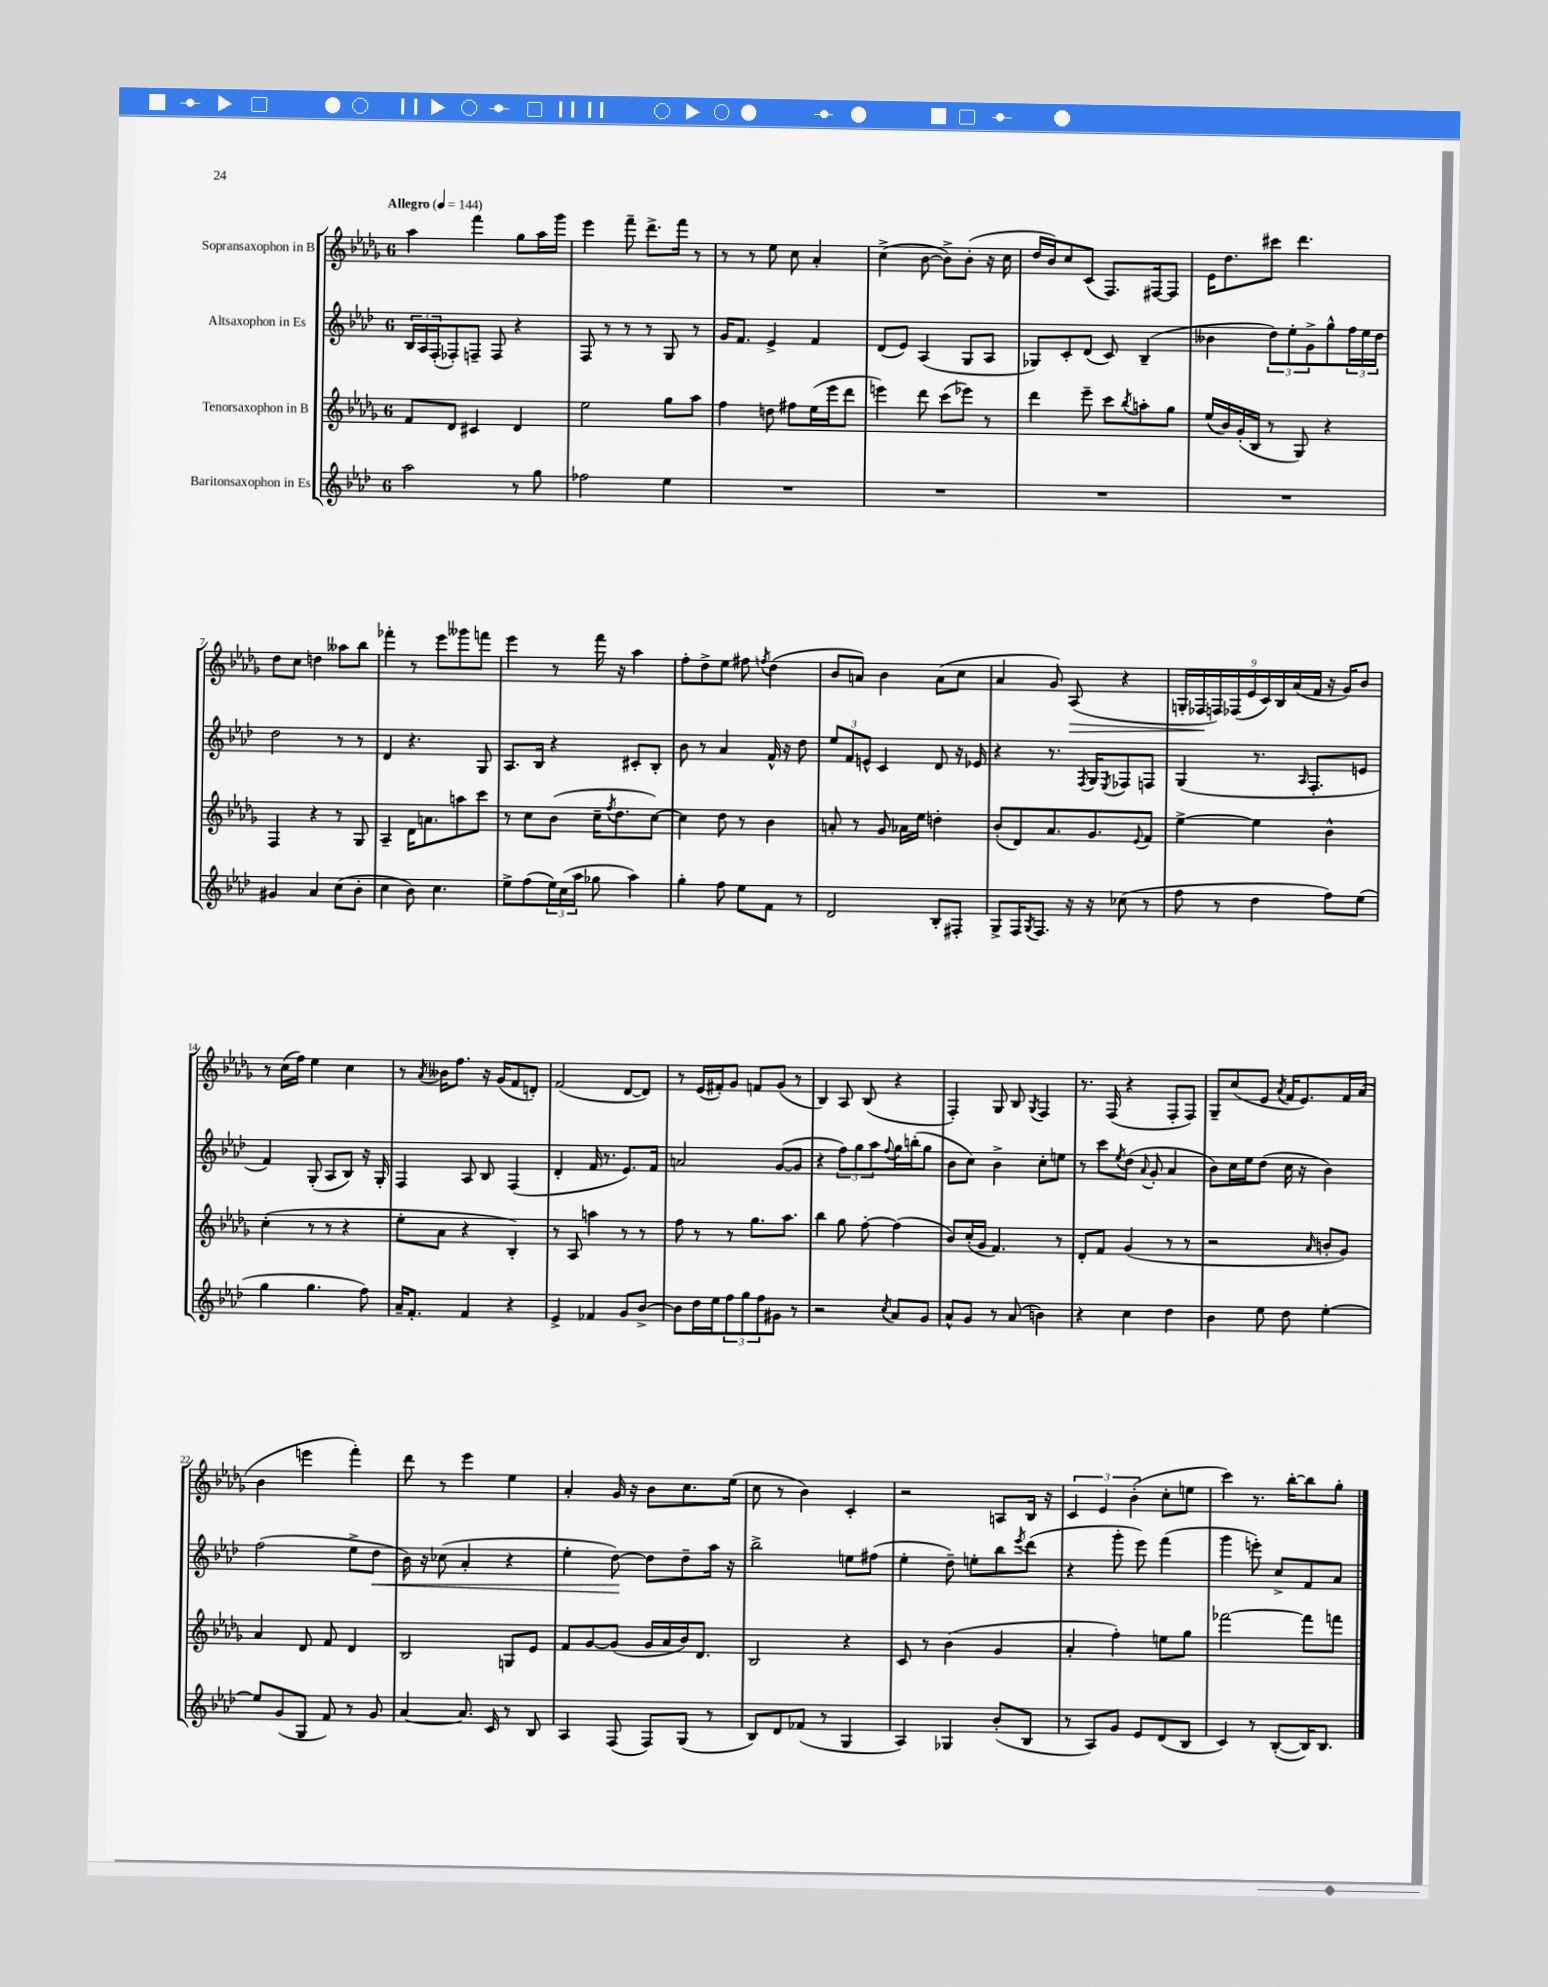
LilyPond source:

<<
\new StaffGroup <<
\new Staff = "s0" \with { instrumentName = "Sopransaxophon in B" } {
    \clef treble \key des \major \once \override Staff.TimeSignature.style = #'single-digit \time 6/8 \tempo "Allegro" 4 = 144
    aes''4 f'''4 ges''8 aes''16 ges'''16 |
    ees'''4 f'''8-- des'''8.-> f'''16 r8 |
    r8 r8 ees''8 c''8 aes'4-. |
    c''4->( bes'8~ bes'8->) bes'8-.( r16 c''16 |
    des''16 bes'16) c''8 c'8( f8.) fis16~ fis8 |
    ees'16 des''8. cis'''8 des'''4. |
    des''8 c''8 d''4 aeses''8 bes''8 |
    fes'''4-. r8 ees'''8 geses'''8 f'''8 |
    ees'''4 r8 f'''16 r16 aes''4 |
    f''8-. des''8-> ees''8 fis''8 \acciaccatura { f''8 } des''4( |
    bes'8 a'8) bes'4 a'8( c''8 |
    aes'4 ges'8) aes8\>( r4 |
    \tuplet 9/8 { g16-. fes16\! f16) fes16( ees'16 c'16) bes16 aes'16( f'16 } r16 ges'16) bes'8 |
    r8 c''16( f''16) ees''4 c''4 |
    r8 \acciaccatura { aes'8 } beses'16 f''8. r16 ges'16( f'8 d'8-.) |
    f'2( des'8~ des'8) |
    r8 ees'16( fis'16-.) ges'8 f'8 ges'8( r8 |
    bes4) aes8 bes8( r4 |
    f4-.) ges8 bes8 \acciaccatura { ges8 } f4 |
    r8. f16( r4 f8-. f8) |
    ges8-- c''8( ees'8 \acciaccatura { aes'8 } f'16 ees'8.) f'16 aes'16( |
    bes'4 e'''4 f'''4-.) |
    des'''8 r8 ees'''4 ees''4 |
    aes'4-. ges'16 r16 bes'8 c''8. ees''16( |
    c''8 r8 bes'4) c'4-. |
    r2 a8 bes16 r16 |
    \tuplet 3/2 { c'4 ees'4 bes'4-.( } c''8-. e''8 |
    c'''4) r8. bes''16~-. bes''8 ges''8-. \bar "|." |
}
\new Staff = "s1" \with { instrumentName = "Altsaxophon in Es" } {
    \clef treble \key aes \major \once \override Staff.TimeSignature.style = #'single-digit \time 6/8
    \tuplet 3/2 { bes16 aes16 f16-.( } fes8-.) f8-- f8 r4 |
    f8 r8 r8 r8 g8 r8 |
    g'16 f'8. ees'4-> f'4 |
    des'8( ees'8) aes4( g8 aes8 |
    ges8) c'8-. des'8( c'8) bes4--( |
    beses'4 \tuplet 3/2 { des''8) ees''8-. g'8-> } g''8-^ \tuplet 3/2 { f''16 ees''16 des''16 } |
    des''2 r8 r8 |
    des'4 r4. g8 |
    aes8. bes16 r4 cis'8-. bes8-. |
    bes'8 r8 aes'4 f'16-^ r16 des''8 |
    \tuplet 3/2 { ees''8 f'8 e'8-^ } c'4 des'8 r16 ees'16 |
    r4 r8. \acciaccatura { f8 } g16 \acciaccatura { ees8 } fes8 f8 |
    g4( r8. \grace { aes16 } f8.-. e'8 |
    f'4) g8-.( aes8 bes8) r16 g16-. |
    f4 aes8 bes8 f4( |
    des'4-. f'16 r8. ees'8.) f'16 |
    a'2 g'8~( g'8 |
    r4 \tuplet 3/2 { f''8) g''8 aes''8 } \appoggiatura { f''8 } g''16 b''16-.( g''8 |
    bes'8 c''8) bes'4-> c''8-. e''8 |
    r8 c'''8 \acciaccatura { ees''8 } des''8( \appoggiatura { aes'8 } g'8-. aes'4 |
    bes'8) c''16 ees''16 des''8( c''16 r16 bes'4) |
    f''2( ees''8-> des''8\< |
    bes'16) r16 ces''8( aes'4-. r4 |
    ees''4-. des''8~\!) des''8 des''8-- aes''16 r16 |
    bes''2-> e''8 fis''8( |
    ees''4-. des''8--) e''8-. bes''8 \acciaccatura { ees'''8 } des'''8( |
    r4 g'''8-. ees'''8) f'''4( |
    g'''4 e'''8-.) c''8-> f'8 aes'8 \bar "|." |
}
\new Staff = "s2" \with { instrumentName = "Tenorsaxophon in B" } {
    \clef treble \key des \major \once \override Staff.TimeSignature.style = #'single-digit \time 6/8
    f'8 des'8 cis'4 des'4 |
    ees''2 ges''8 aes''8 |
    f''4 d''8 fis''8 ees''16( ees'''16 des'''8 |
    e'''4) des'''8 c'''8( ees'''8) r8 |
    des'''4 ees'''8-- c'''8 \acciaccatura { bes''8 } a''8-. ges''8 |
    ees''16( bes'16) ges'16-.( bes16 r8 ges8) r4 |
    f4 r4 r8 ges8 |
    aes4-- des'16 a'8. a''8 c'''8 |
    r8 c''8 bes'8( c''16-- \acciaccatura { f''8 } des''8. c''8~) |
    c''4 des''8 r8 bes'4 |
    a'8-. r8 ges'8 aes'16 ees''16 d''4-. |
    bes'8-.( des'8) aes'8. ges'8. \appoggiatura { ees'8 } f'8 |
    ees''4~-> ees''4 bes'4-^ |
    c''4-.( r8 r8 r4 |
    ees''8-. aes'8 r4 bes4-.) |
    r8 aes8 a''4 r8 r8 |
    f''8 r8 r8 ges''8. aes''8. |
    bes''4 ges''8 f''8~-. f''4( |
    bes'8) c''16-.( ges'16 f'4.) r8 |
    des'8-. f'8 ges'4( r8 r8 |
    r2 \grace { aes'16 } b'8-. ges'8) |
    aes'4 des'8 f'8 des'4 |
    bes2 g8 ees'8 |
    f'8 ges'8~ ges'8( ges'16 aes'16 bes'16) des'8. |
    bes2 r4 |
    c'8 r8 bes'4( ges'4 |
    aes'4-. f''4-.) e''8 ges''8 |
    fes'''2~ fes'''8 f'''8 \bar "|." |
}
\new Staff = "s3" \with { instrumentName = "Baritonsaxophon in Es" } {
    \clef treble \key aes \major \once \override Staff.TimeSignature.style = #'single-digit \time 6/8
    aes''2 r8 g''8 |
    fes''2 ees''4 |
    R2. |
    R2. |
    R2. |
    R2. |
    gis'4 aes'4 c''8( bes'8-. |
    c''4 bes'8) c''4. |
    ees''8-> f''8( \tuplet 3/2 { ees''16) c''16( aes''16 } ges''8 aes''4) |
    g''4-. f''8 ees''8 f'8 r8 |
    des'2 bes8-. fis8-. |
    g8-> f16 \acciaccatura { g8 } f8. r16 r16 ces''8( r8 |
    f''8 r8 des''4 f''8) ees''8( |
    g''4 g''4. f''8) |
    aes'16-- f'8.-. f'4 r4 |
    ees'4-> fes'4 g'8 bes'8~-> |
    bes'8 des''16 ees''16 \tuplet 3/2 { f''8 g''8 f''8 } gis'8 r8 |
    r2 \acciaccatura { c''8 } aes'8 g'8 |
    aes'8-^ g'8 r8 aes'8( b'4) |
    r4 c''4 des''4 |
    bes'4 ees''8 des''8 ees''4~-. |
    ees''8 g'8( g8 f'8) r8 g'8 |
    aes'4~ aes'8. c'16 r8 bes8 |
    aes4 f8( f8) g8( r8 |
    bes8) des'8 fes'8( r8 g4 |
    aes4) ges4 bes'8-.( bes8 |
    r8 aes8) g'8 ees'8 des'8( bes8 |
    c'4) r8 bes8~-.( bes16) bes8. \bar "|." |
}
>>
>>
